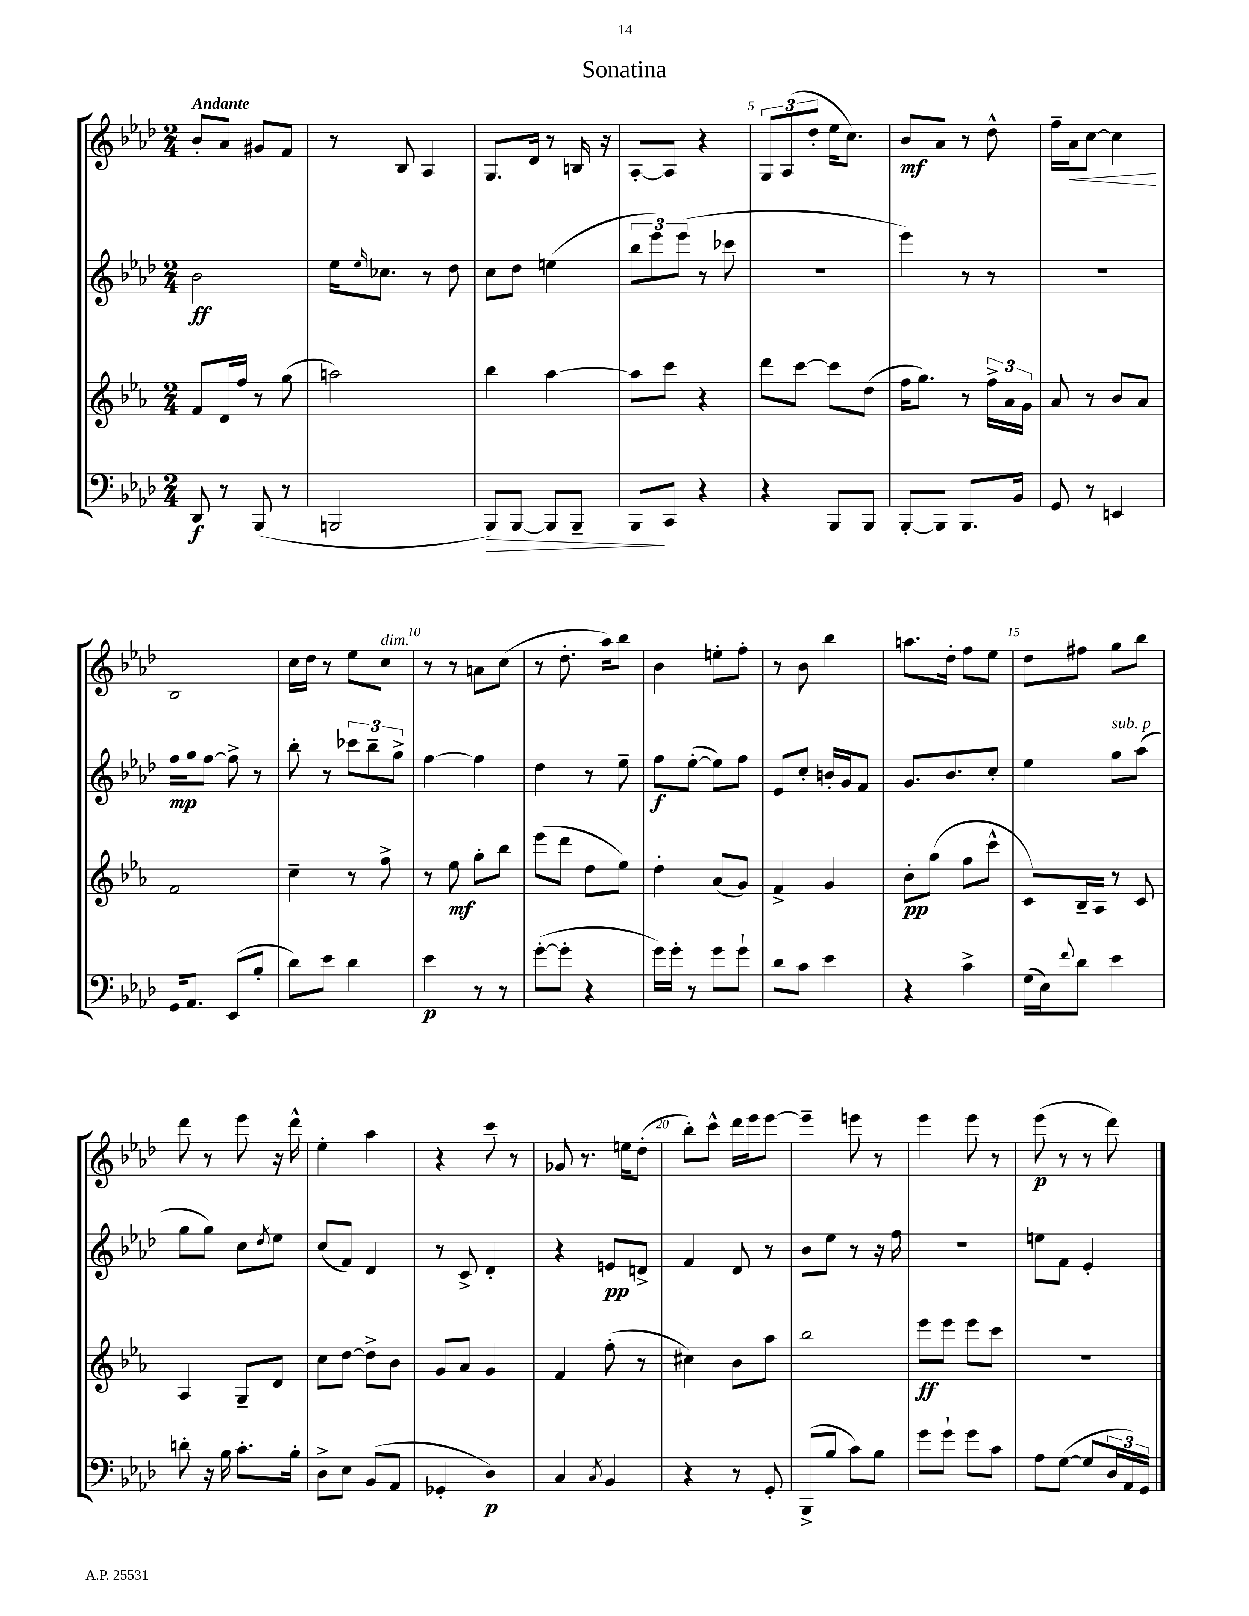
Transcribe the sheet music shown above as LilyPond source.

\header { title = "Sonatina" }
<<
\new StaffGroup <<
\new Staff = "s0" {
    \clef treble \key aes \major \numericTimeSignature \time 2/4 \tempo "Andante"
    bes'8-. aes'8 gis'8 f'8 |
    r8 bes8 aes4 |
    g8. des'16 r8 b16 r16 |
    aes8~-. aes8 r4 |
    \tuplet 3/2 { g8 aes8( des''8-. } ees''16 c''8.) |
    bes'8\mf aes'8 r8 des''8-^ |
    f''16-- aes'16\< c''8~ c''4\! |
    bes2 |
    c''16 des''16 r8 ees''8 c''8^\markup { \italic "dim." } |
    r8 r8 a'8 c''8( |
    r8 des''8.-. aes''16) bes''8 |
    bes'4 e''8-. f''8-. |
    r8 bes'8 bes''4 |
    a''8. des''16-. f''8 ees''8 |
    des''8 fis''8 g''8 bes''8 |
    des'''8 r8 ees'''8 r16 des'''16-^ |
    ees''4-. aes''4 |
    r4 c'''8 r8 |
    ges'8 r8. e''16 des''8-.( |
    bes''8-.) c'''8-^ des'''16 ees'''16 ees'''8~ |
    ees'''4-- e'''8 r8 |
    ees'''4 ees'''8 r8 |
    ees'''8\p( r8 r8 des'''8) \bar "|." |
}
\new Staff = "s1" {
    \clef treble \key aes \major \numericTimeSignature \time 2/4
    bes'2\ff |
    ees''16 \grace { ees''16 } ces''8. r8 des''8 |
    c''8 des''8 e''4( |
    \tuplet 3/2 { bes''8 ees'''8) ees'''8( } r8 ces'''8 |
    R2 |
    ees'''4) r8 r8 |
    R2 |
    f''16\mp g''16 f''8~ f''8-> r8 |
    bes''8-. r8 \tuplet 3/2 { ces'''8 bes''8-- g''8-> } |
    f''4~ f''4 |
    des''4 r8 ees''8-- |
    f''8\f ees''8~-.( ees''8) f''8 |
    ees'8 c''8-. b'16-. g'16 f'8 |
    g'8. bes'8. c''8-. |
    ees''4 g''8^\markup { \italic "sub. p" } aes''8( |
    g''8 g''8) c''8 \acciaccatura { des''8 } ees''8 |
    c''8( f'8) des'4 |
    r8 c'8-> des'4-. |
    r4 e'8\pp d'8-> |
    f'4 des'8 r8 |
    bes'8 ees''8 r8 r16 f''16 |
    R2 |
    e''8 f'8 ees'4-. \bar "|." |
}
\new Staff = "s2" {
    \clef treble \key ees \major \numericTimeSignature \time 2/4
    f'8 d'16 f''16 r8 g''8( |
    a''2) |
    bes''4 aes''4~ |
    aes''8 c'''8 r4 |
    d'''8 c'''8~ c'''8 d''8( |
    f''16 g''8.) r8 \tuplet 3/2 { f''16-> aes'16 g'16 } |
    aes'8 r8 bes'8 aes'8 |
    f'2 |
    c''4-- r8 f''8-> |
    r8 ees''8\mf g''8-. bes''8 |
    ees'''8( d'''8 d''8 ees''8) |
    d''4-. aes'8( g'8) |
    f'4-> g'4 |
    bes'8-.\pp g''8( f''8 c'''8-^ |
    c'8) bes16-- aes16 r8 c'8 |
    aes4 g8-- d'8 |
    c''8 d''8~ d''8-> bes'8 |
    g'8 aes'8 g'4 |
    f'4 f''8-.( r8 |
    cis''4) bes'8 aes''8 |
    bes''2 |
    ees'''8\ff ees'''8 ees'''8 c'''8 |
    R2 \bar "|." |
}
\new Staff = "s3" {
    \clef bass \key aes \major \numericTimeSignature \time 2/4
    des,8\f r8 bes,,8( r8 |
    b,,2 |
    bes,,8\>) bes,,8~ bes,,8 bes,,8-- |
    bes,,8\! c,8 r4 |
    r4 bes,,8 bes,,8 |
    bes,,8~-. bes,,8 bes,,8. bes,16 |
    g,8 r8 e,4 |
    g,16 aes,8. ees,8( bes8-. |
    des'8) ees'8 des'4 |
    ees'4\p r8 r8 |
    g'8~-.( g'8-. r4 |
    g'16) g'16-. r8 g'8 g'8-! |
    des'8 c'8 ees'4 |
    r4 c'4-> |
    g16( ees16) \appoggiatura { f'8 } des'8 ees'4 |
    d'8-. r16 bes16 c'8.-. bes16-. |
    des8-> ees8 bes,8( aes,8 |
    ges,4-. des4\p) |
    c4 \acciaccatura { c8 } bes,4 |
    r4 r8 g,8-. |
    bes,,8->( bes8 c'8) bes8 |
    g'8 g'8-! g'8 c'8 |
    aes8 g8~( g8 \tuplet 3/2 { des16 aes,16) g,16 } \bar "|." |
}
>>
>>
\layout { \context { \Score \override BarNumber.break-visibility = ##(#f #t #t) barNumberVisibility = #(every-nth-bar-number-visible 5) } }
